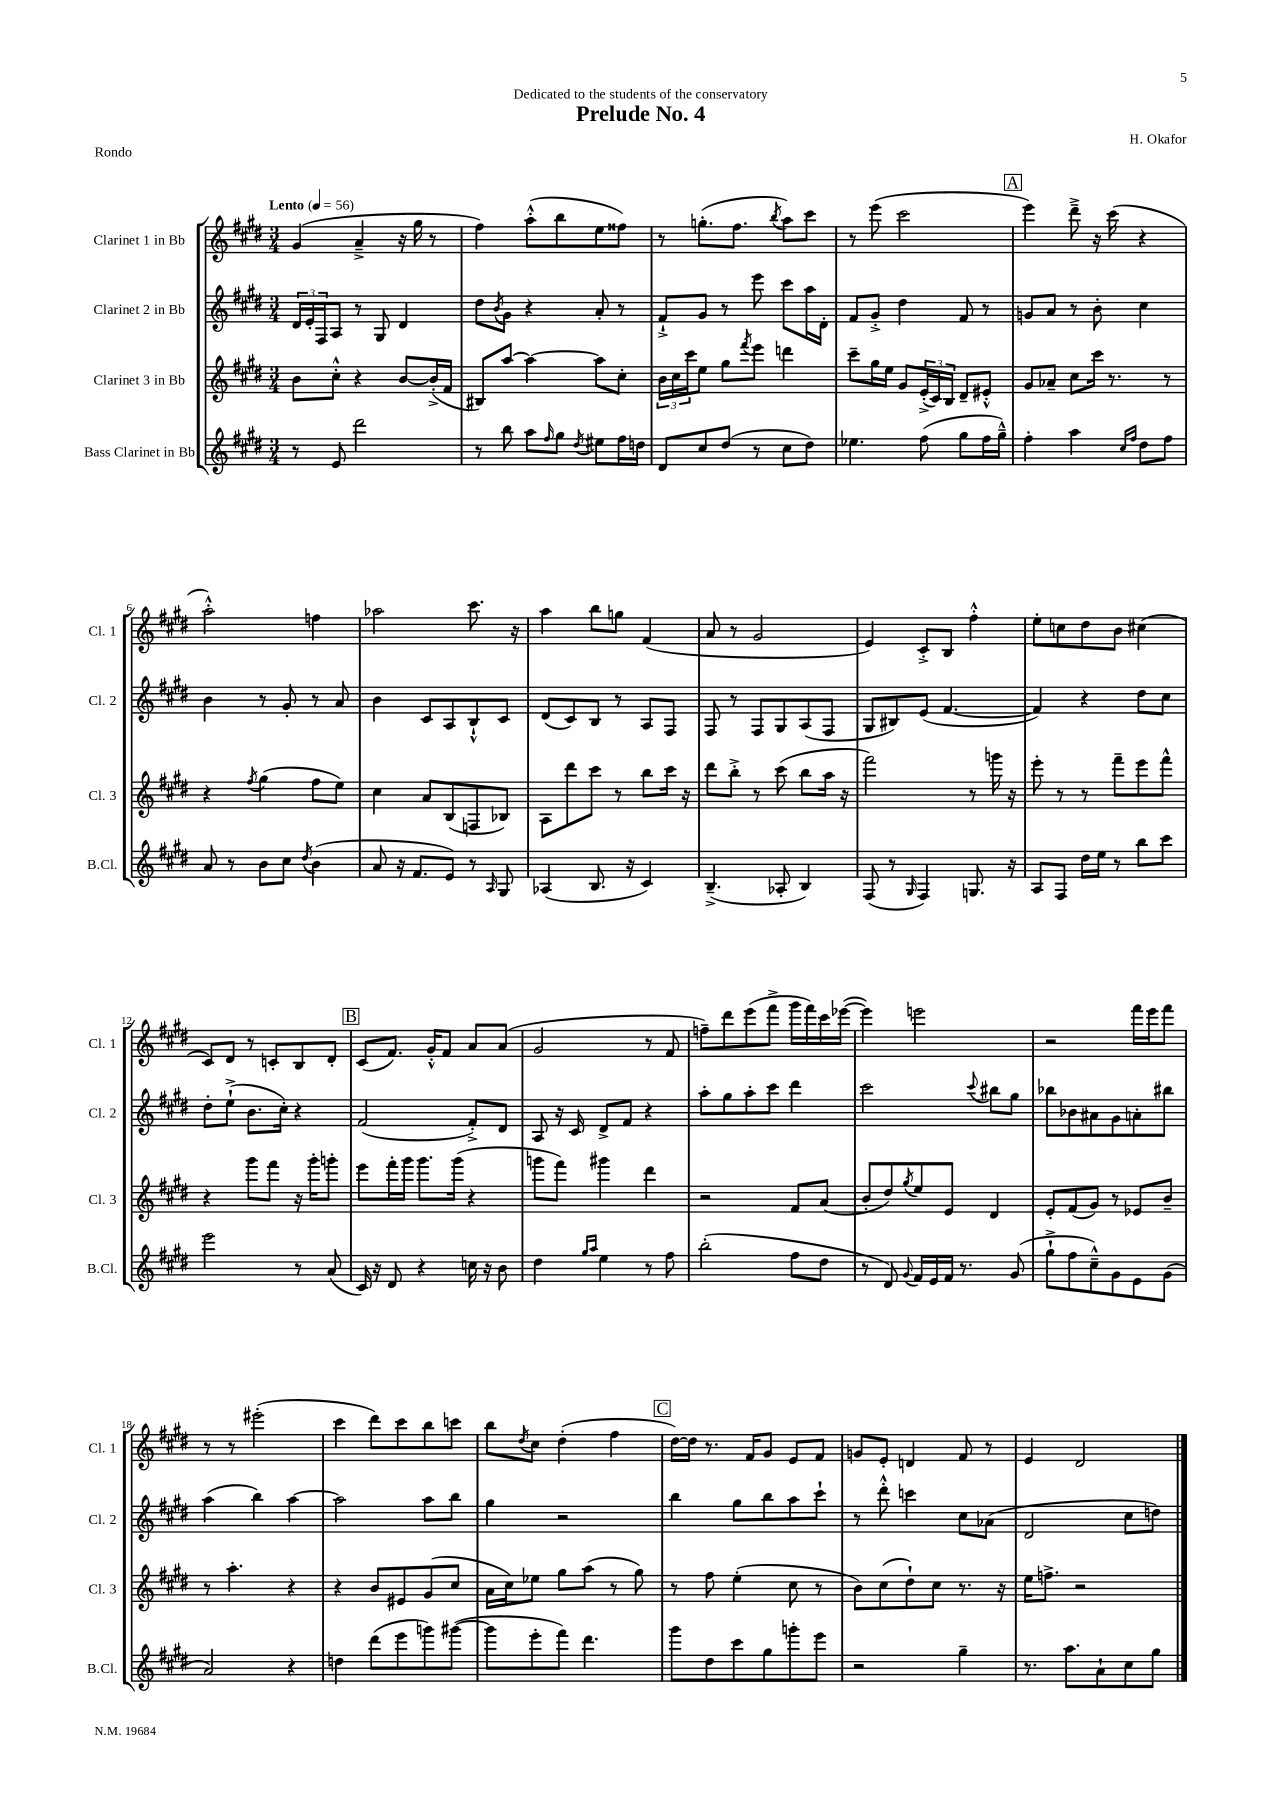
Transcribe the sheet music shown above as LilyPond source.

\header { title = "Prelude No. 4" composer = "H. Okafor" dedication = "Dedicated to the students of the conservatory" piece = "Rondo" }
<<
\new StaffGroup <<
\new Staff = "s0" \with { instrumentName = "Clarinet 1 in Bb" shortInstrumentName = "Cl. 1" } {
    \clef treble \key e \major \numericTimeSignature \time 3/4 \tempo "Lento" 4 = 56
    gis'4( a'4---> r16 gis''16 r8 |
    fis''4) a''8-.-^( b''8 e''8 fisis''8) |
    r8 g''8.-.( fis''8. \acciaccatura { b''8 } a''8) cis'''8 |
    r8 e'''8( cis'''2 |
    \mark \markup { \box "A" } e'''4) dis'''8---> r16 cis'''16( r4 |
    a''2-.-^) f''4 |
    aes''2 cis'''8. r16 |
    a''4 b''8 g''8 fis'4( |
    a'8 r8 gis'2 |
    e'4) cis'8-.-> b8 fis''4-.-^ |
    e''8-. c''8 dis''8 b'8 cis''4( |
    cis'8) dis'8 r8 c'8-. b8 dis'8-. |
    \mark \markup { \box "B" } cis'8( fis'8.) gis'16-.-^ fis'8 a'8 a'8( |
    gis'2 r8 fis'8 |
    f''8--) dis'''8 e'''8( fis'''8-> gis'''16 fis'''16) cis'''16 ees'''16~( |
    ees'''4) e'''2 |
    r2 fis'''16 e'''16 fis'''8 |
    r8 r8 eis'''2-.( |
    cis'''4 dis'''8) cis'''8 b''8 c'''8 |
    b''8 \acciaccatura { dis''8 } cis''8 dis''4-.( fis''4 |
    \mark \markup { \box "C" } dis''16~) dis''16 r8. fis'16 gis'8 e'8 fis'8 |
    g'8 e'8-. d'4 fis'8 r8 |
    e'4 dis'2 \bar "|." |
}
\new Staff = "s1" \with { instrumentName = "Clarinet 2 in Bb" shortInstrumentName = "Cl. 2" } {
    \clef treble \key e \major \numericTimeSignature \time 3/4
    \tuplet 3/2 { dis'16 e'16-. fis16 } a8 r8 gis8 dis'4 |
    dis''8 \acciaccatura { b'8 } gis'8 r4 a'8-. r8 |
    fis'8-!-> gis'8 r8 e'''8 cis'''8 a''16 dis'16-. |
    fis'8 gis'8-.-> dis''4 fis'8 r8 |
    \mark \markup { \box "A" } g'8 a'8 r8 b'8-. cis''4 |
    b'4 r8 gis'8-. r8 a'8 |
    b'4 cis'8 a8 b8-!-^ cis'8 |
    dis'8( cis'8) b8 r8 a8 fis8 |
    fis8 r8 fis8 gis8 a8( fis8 |
    gis8 bis8) e'8( fis'4.~ |
    fis'4) r4 dis''8 cis''8 |
    dis''8-. e''8-!->( b'8. cis''16-.) r4 |
    \mark \markup { \box "B" } fis'2( fis'8-.->) dis'8 |
    a8 r16 cis'16 dis'8-> fis'8 r4 |
    a''8-. gis''8 a''8-. cis'''8 dis'''4 |
    cis'''2 \appoggiatura { cis'''8 } bis''8 gis''8 |
    bes''8 bes'8 ais'8 gis'8 a'8-. bis''8 |
    a''4( b''4) a''4~ |
    a''2 a''8 b''8 |
    gis''4 r2 |
    \mark \markup { \box "C" } b''4 gis''8 b''8 a''8 cis'''8-! |
    r8 dis'''8-.-^ c'''4 cis''8 aes'8( |
    dis'2 cis''8 d''8) \bar "|." |
}
\new Staff = "s2" \with { instrumentName = "Clarinet 3 in Bb" shortInstrumentName = "Cl. 3" } {
    \clef treble \key e \major \numericTimeSignature \time 3/4
    b'8 cis''8-.-^ r4 b'8~ b'16-.->( fis'16 |
    bis8) a''8~ a''4~ a''8 cis''8-. |
    \tuplet 3/2 { b'16 cis''16 cis'''16 } e''8 gis''8 \acciaccatura { fis'''8 } e'''8 d'''4 |
    cis'''8-- gis''16 e''16 gis'8 \tuplet 3/2 { e'16-.->( cis'16) b16 } dis'8-- eis'8-.-^ |
    \mark \markup { \box "A" } gis'8 aes'8-- cis''8 cis'''16 r8. r8 |
    r4 \acciaccatura { fis''8 } gis''4( fis''8 e''8) |
    cis''4 a'8 b8( f8 bes8) |
    a8 dis'''8 cis'''8 r8 b''8 cis'''16 r16 |
    dis'''8 b''8-.-> r8 cis'''8( b''8 a''16 r16 |
    fis'''2) r8 g'''16 r16 |
    e'''8-. r8 r8 fis'''8-- e'''8 fis'''8-^ |
    r4 gis'''8 fis'''8 r16 gis'''16-. g'''8-. |
    \mark \markup { \box "B" } e'''8 fis'''16-. gis'''16 gis'''8. gis'''16( r4 |
    g'''8 fis'''8) gis'''4 dis'''4 |
    r2 fis'8 a'8( |
    b'8-. dis''8) \acciaccatura { gis''8 } e''8 e'8 dis'4 |
    e'8-. fis'8( gis'8) r8 ees'8 b'8-- |
    r8 a''4.-. r4 |
    r4 b'8 eis'8 gis'8( cis''8 |
    a'16 cis''16) ees''8 gis''8 a''8( r8 gis''8) |
    \mark \markup { \box "C" } r8 fis''8 e''4-.( cis''8 r8 |
    b'8) cis''8( dis''8-!) cis''8 r8. r16 |
    e''16 f''8.-> r2 \bar "|." |
}
\new Staff = "s3" \with { instrumentName = "Bass Clarinet in Bb" shortInstrumentName = "B.Cl." } {
    \clef treble \key e \major \numericTimeSignature \time 3/4
    r8 e'8 dis'''2 |
    r8 b''8 a''8 \grace { fis''16 } gis''8 \acciaccatura { dis''8 } eis''8 fis''16 d''16 |
    dis'8 cis''8 dis''8( r8 cis''8 dis''8) |
    ees''4. fis''8( gis''8 fis''16 gis''16---^) |
    \mark \markup { \box "A" } fis''4-. a''4 \grace { cis''16 fis''16 } dis''8 fis''8 |
    a'8 r8 b'8 cis''8 \acciaccatura { dis''8 } b'4( |
    a'8 r16 fis'8. e'8) r8 \grace { a16 } gis8 |
    aes4( b8. r16 cis'4) |
    b4.--->( aes8-. b4) |
    fis8( r8 \grace { gis16 } fis4) g8. r16 |
    a8 fis8 dis''16 e''16 r8 b''8 cis'''8 |
    e'''2 r8 a'8( |
    \mark \markup { \box "B" } cis'16) r16 dis'8 r4 c''16 r16 b'8 |
    dis''4 \grace { gis''16 a''16 } e''4 r8 fis''8 |
    b''2-.( fis''8 dis''8 |
    r8 dis'8) \appoggiatura { gis'8 } fis'16 e'16 fis'16 r8. gis'8( |
    gis''8-!-> fis''8 cis''8---^) gis'8 e'8 gis'8( |
    a'2) r4 |
    d''4 dis'''8( e'''8 g'''8) gis'''8~( |
    gis'''8 e'''8-. fis'''8) dis'''4. |
    \mark \markup { \box "C" } gis'''8 dis''8 cis'''8 gis''8 g'''8-. e'''8 |
    r2 gis''4-- |
    r8. a''8. a'8-! cis''8 gis''8 \bar "|." |
}
>>
>>
